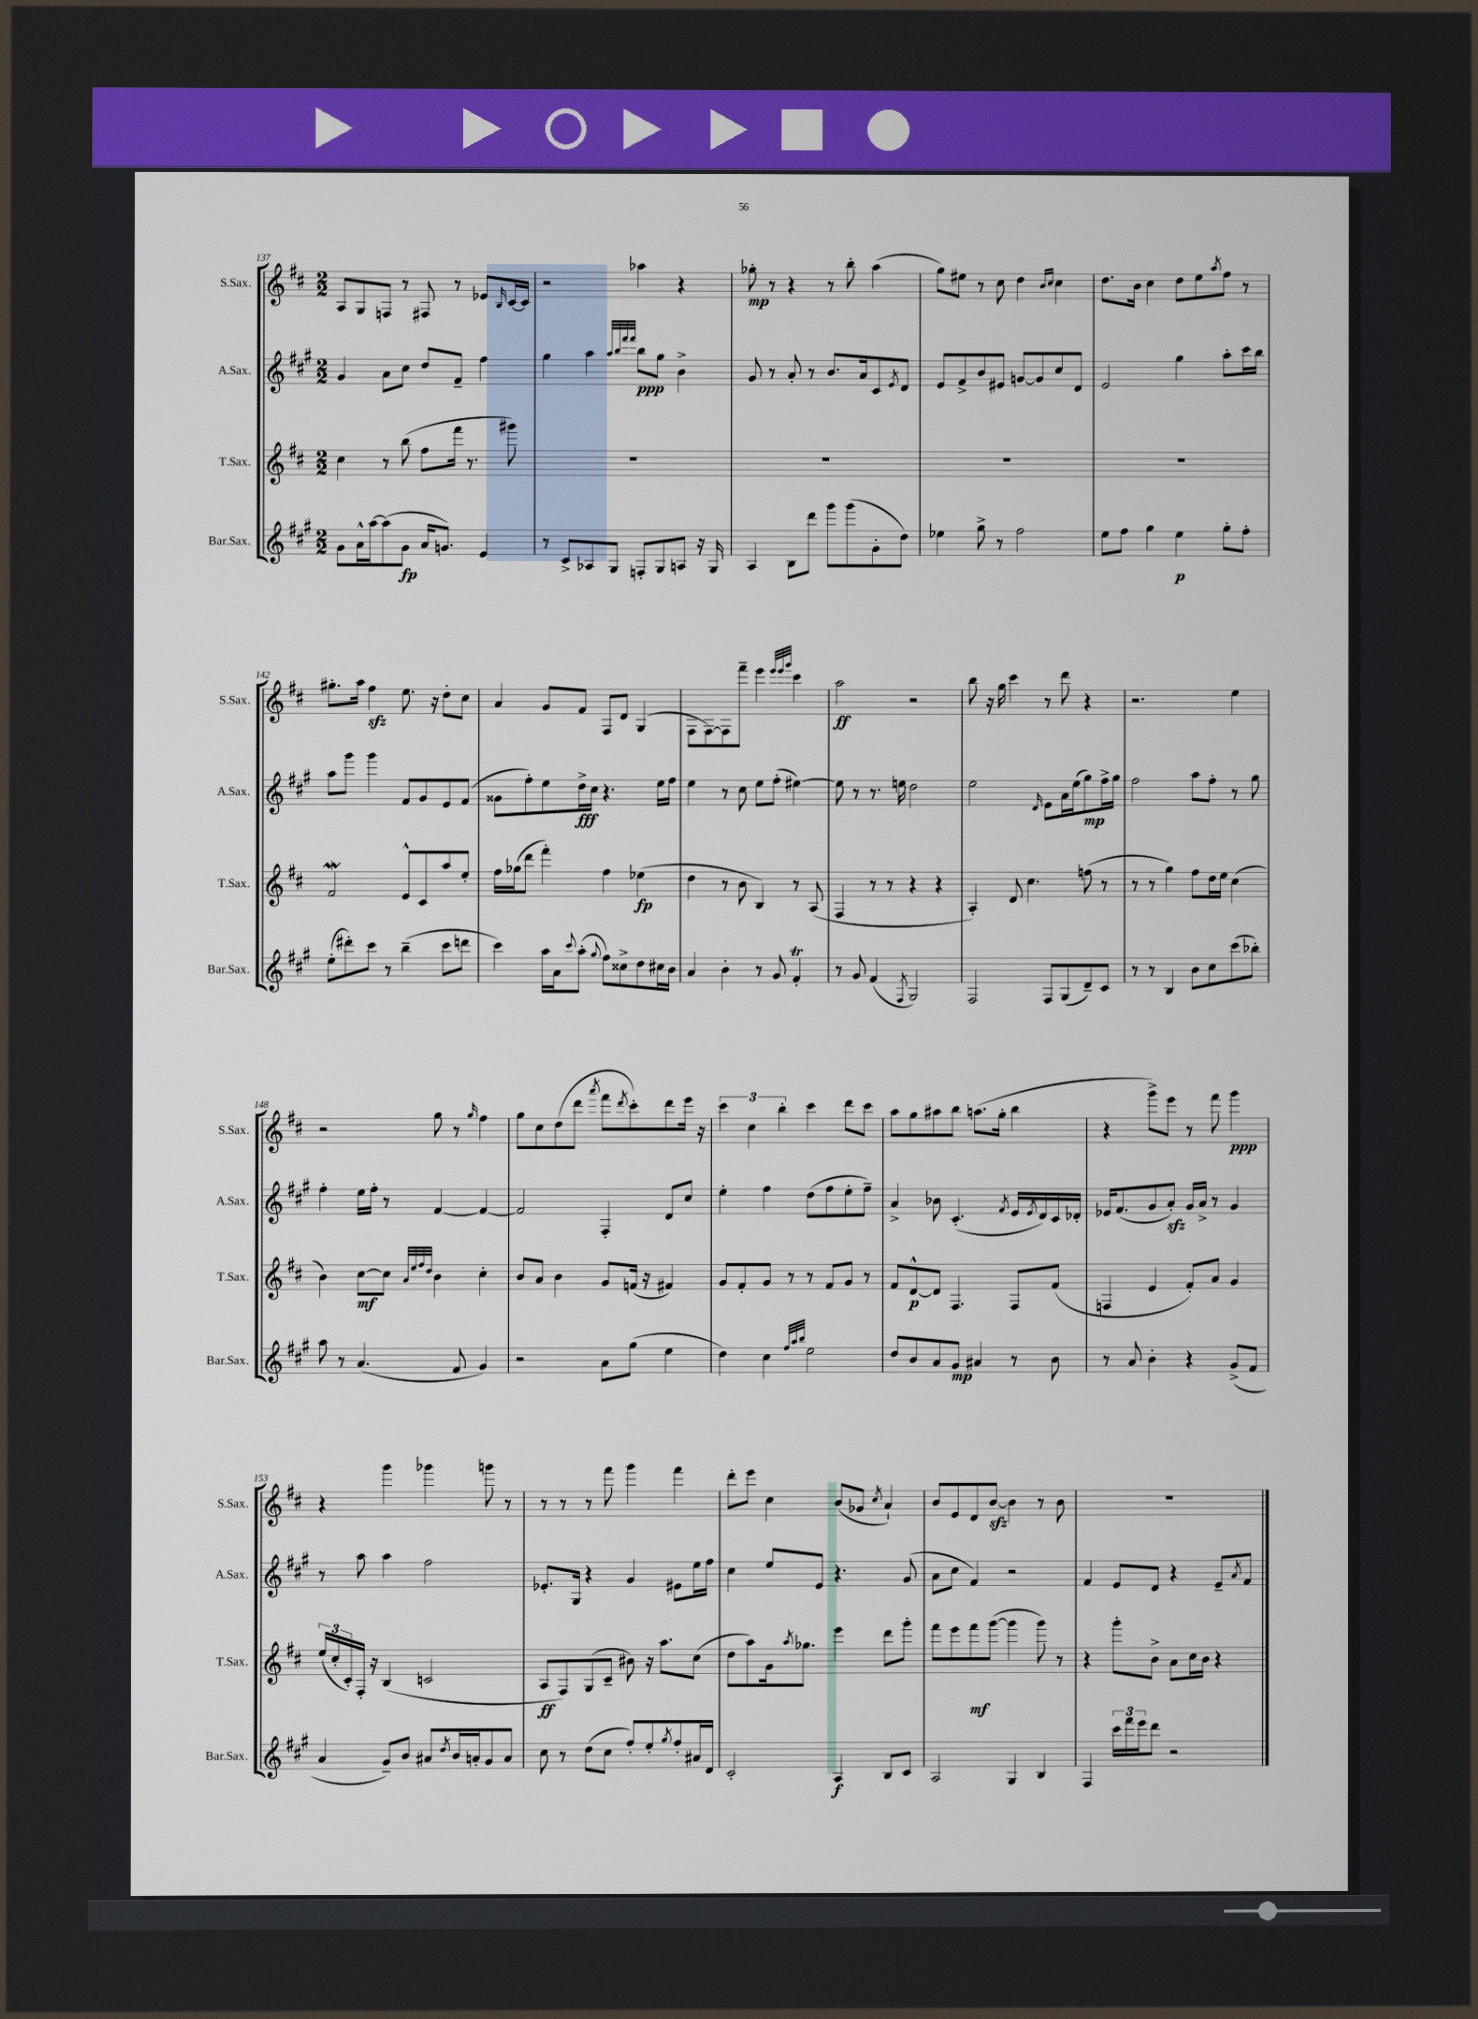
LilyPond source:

<<
\new StaffGroup <<
\new Staff = "s0" \with { instrumentName = "S.Sax." shortInstrumentName = "S.Sax." } {
    \clef treble \key d \major \numericTimeSignature \time 2/2
    a8 g8 f8 r8 fis8 r8 ees'8 \grace { b16 } cis'16~ cis'16 |
    r2 aes''4 r4 |
    ges''8-.\mp r8 r4 r8 b''8-. a''4( |
    g''8) eis''8 r8 cis''8 d''4 \grace { b'16 cis''16 } cis''4 |
    d''8. b'16 cis''4 d''8 e''8 \acciaccatura { a''8 } fis''8 r8 |
    gis''8.-. a''16 fis''4\sfz e''8. r16 d''8-. cis''8 |
    a'4 g'8 fis'8 fis8 d'8 g4( |
    fis8 fis8~) fis8 fis'''8-- e'''4 \grace { e'''32 e'''32 g'''32 } cis'''4 |
    a''2\ff r2 |
    b''8 r16 g''16 cis'''4 r8 d'''8 r4 |
    r2. e''4 |
    r2 g''8 r8 \grace { g''16 } fis''4 |
    g''8 cis''8 d''8( d'''8 \acciaccatura { a'''8 } fis'''8 \acciaccatura { d'''8 } cis'''8-.) d'''8 e'''16 r16 |
    \tuplet 3/2 { cis'''4 cis''4 b''4-. } cis'''4 d'''8 cis'''8 |
    a''8 g''8 ais''8 b''8 a''8.( g''16-. b''4 |
    r4 g'''8->) e'''8 r8 fis'''8 g'''4\ppp |
    r4 g'''4 ges'''4 g'''8 r8 |
    r8 r8 r8 fis'''8 g'''4 fis'''4 |
    d'''8-. e'''8 cis''4 b'8( ges'8 \acciaccatura { cis''8 } a'4-!) |
    b'8 e'8 d'8 b'8~\sfz b'4 r8 b'8 |
    R1 \bar "|." |
}
\new Staff = "s1" \with { instrumentName = "A.Sax." shortInstrumentName = "A.Sax." } {
    \clef treble \key a \major \numericTimeSignature \time 2/2
    gis'4 a'8 cis''8 d''8 fis'8-- fis''4 |
    gis''4 a''4 \grace { a''32 b''32 fis'''32 fis'''32 } b''8\ppp gis''8 b'4-> |
    gis'8 r8 a'8-. r8 b'8. a'16 cis'8 \acciaccatura { e'8 } d'8 |
    e'8 fis'8-> b'8 eis'8 g'8~ g'8 cis''8 d'8 |
    e'2 gis''4 a''8-. cis'''16 b''16 |
    a''8 gis'''8 gis'''4 fis'8 gis'8 e'8 fis'8( |
    gisis'8 fis''8-.) e''8 d''16->\fff cis''16 r4. e''16 fis''16 |
    e''4 r8 cis''8 e''8 fis''8-.( eis''4~) |
    eis''8 r8 r8. e''16 d''2 |
    e''2 \grace { d'16 } e'8 a'16 e''16( gis''8\mp) fis''16-> gis''16 |
    fis''2 a''8 fis''8-. r8 gis''8 |
    fis''4-. e''16 fis''16-. r8 fis'4~ fis'4~ |
    fis'2 fis4-. d'8 cis''8 |
    e''4-. fis''4 d''8( fis''8 e''8-. fis''8--) |
    a'4-> bes'8 cis'4.-.( \acciaccatura { fis'8 } e'16 \acciaccatura { e'8 } d'16) cis'16 des'16-. |
    ees'16 fis'8.( gis'8 a'8-.\sfz) gis'16 a'16-> r8 gis'4 |
    r8 a''8 a''4 fis''2 |
    ees'8.-. gis16 r4 gis'4 eis'8 e''16 fis''16 |
    cis''4 e''8 e'8 r4. gis'8( |
    a'8 cis''8 fis'4) r2 |
    fis'4 e'8 d'8 r4 e'8-- \acciaccatura { a'8 } fis'8 \bar "|." |
}
\new Staff = "s2" \with { instrumentName = "T.Sax." shortInstrumentName = "T.Sax." } {
    \clef treble \key d \major \numericTimeSignature \time 2/2
    cis''4 r8 b''8( fis''8 fis'''16 r8. gis'''8) |
    R1 |
    R1 |
    R1 |
    R1 |
    fis'2\mordent e'8-^ cis'8 a''8 e''8-. |
    fis''16 ges''16( d'''8 fis'''4-.) fis''4 ees''4\fp( |
    d''4 r8 b'8 b4) r8 a8( |
    fis4 r8 r8 r4 r4 |
    a4-.) d'8 cis''4. f''8( r8 |
    r8 r8 g''4) fis''8 d''16 e''16 cis''4( |
    b'4) cis''8~\mf cis''8 \grace { a'32 e''32 fis''32 d''32 } b'4 cis''4-. |
    b'8 a'8 b'4 g'8 f'16( r16 fis'4) |
    g'8 fis'8-. g'8 r8 r8 fis'8 g'8 r8 |
    fis'8 d'8~-^\p d'8 fis4. fis8 fis'8( |
    f4 e'4 fis'8-.) a'8 g'4 |
    \tuplet 3/2 { e''16( cis''16-. cis'16-.) } fis16-. r16 b4( c'2 |
    a8\ff fis8) g8( cis'8-- bis'8) r16 a''8. cis''8( |
    d''8 a''8) g'16 \acciaccatura { a''8 } ges''8. e'''4 d'''8 g'''8-. |
    fis'''8 e'''8 fis'''8\mf g'''8~( g'''4 g'''8) r8 |
    r4 g'''8-. b'8-> a'8 cis''16 b'16 r4 \bar "|." |
}
\new Staff = "s3" \with { instrumentName = "Bar.Sax." shortInstrumentName = "Bar.Sax." } {
    \clef treble \key a \major \numericTimeSignature \time 2/2
    gis'8 a'16-^ a''16~ a''8( gis'8\fp a'16 g'8.) e'4 |
    r8 cis'8-> aes8 gis8 f8-. gis8 a8 r16 gis16 |
    a4 b8 d'''8 gis'''8 gis'''8( gis'8-. d''8) |
    ees''4 gis''8-> r8 fis''2 |
    e''8 fis''8 gis''4 e''4\p gis''8-. fis''8-. |
    e''8-.( dis'''8-.) cis'''8 r8 b''4--( cis'''8 d'''8 |
    cis'''4) a''16 a'16 \appoggiatura { cis'''8 } a''8-.( \appoggiatura { gis''8 } fis''8) cisis''8-> d''8 cis''16 b'16 |
    a'4 b'4-. r8 gis'8 fis'4-.\trill |
    r8 gis'8 fis'4( \acciaccatura { fis8 } gis2) |
    fis2 fis8 gis8( d'8--) cis'8 |
    r8 r8 b4 b'8 cis''8 cis'''8( bes''8-.) |
    a''8 r8 a'4.( fis'8 gis'4) |
    r2 a'8 gis''8( e''4 |
    d''4) cis''4 \grace { fis''32 a''32 b''32 } e''2 |
    d''8 b'8 a'8 gis'8\mp ais'4 r8 b'8 |
    r8 a'8 b'4-. r4 gis'8->( fis'8 |
    a'4 gis'8--) b'8 ais'8 \acciaccatura { d''8 } b'16 a'16-. gis'8 a'8 |
    cis''8 r8 d''8( cis''8 fis''8-.) e''8-. \acciaccatura { gis''8 } fis''8-. ais'16 d'16 |
    cis'2-. a4\f b8 cis'8 |
    a2 gis4 b4 |
    fis4 \tuplet 3/2 { cis'''16 fis'''16 e'''16 } d'''8 r2 \bar "|." |
}
>>
>>
\layout { \context { \Score currentBarNumber = #137 } }
